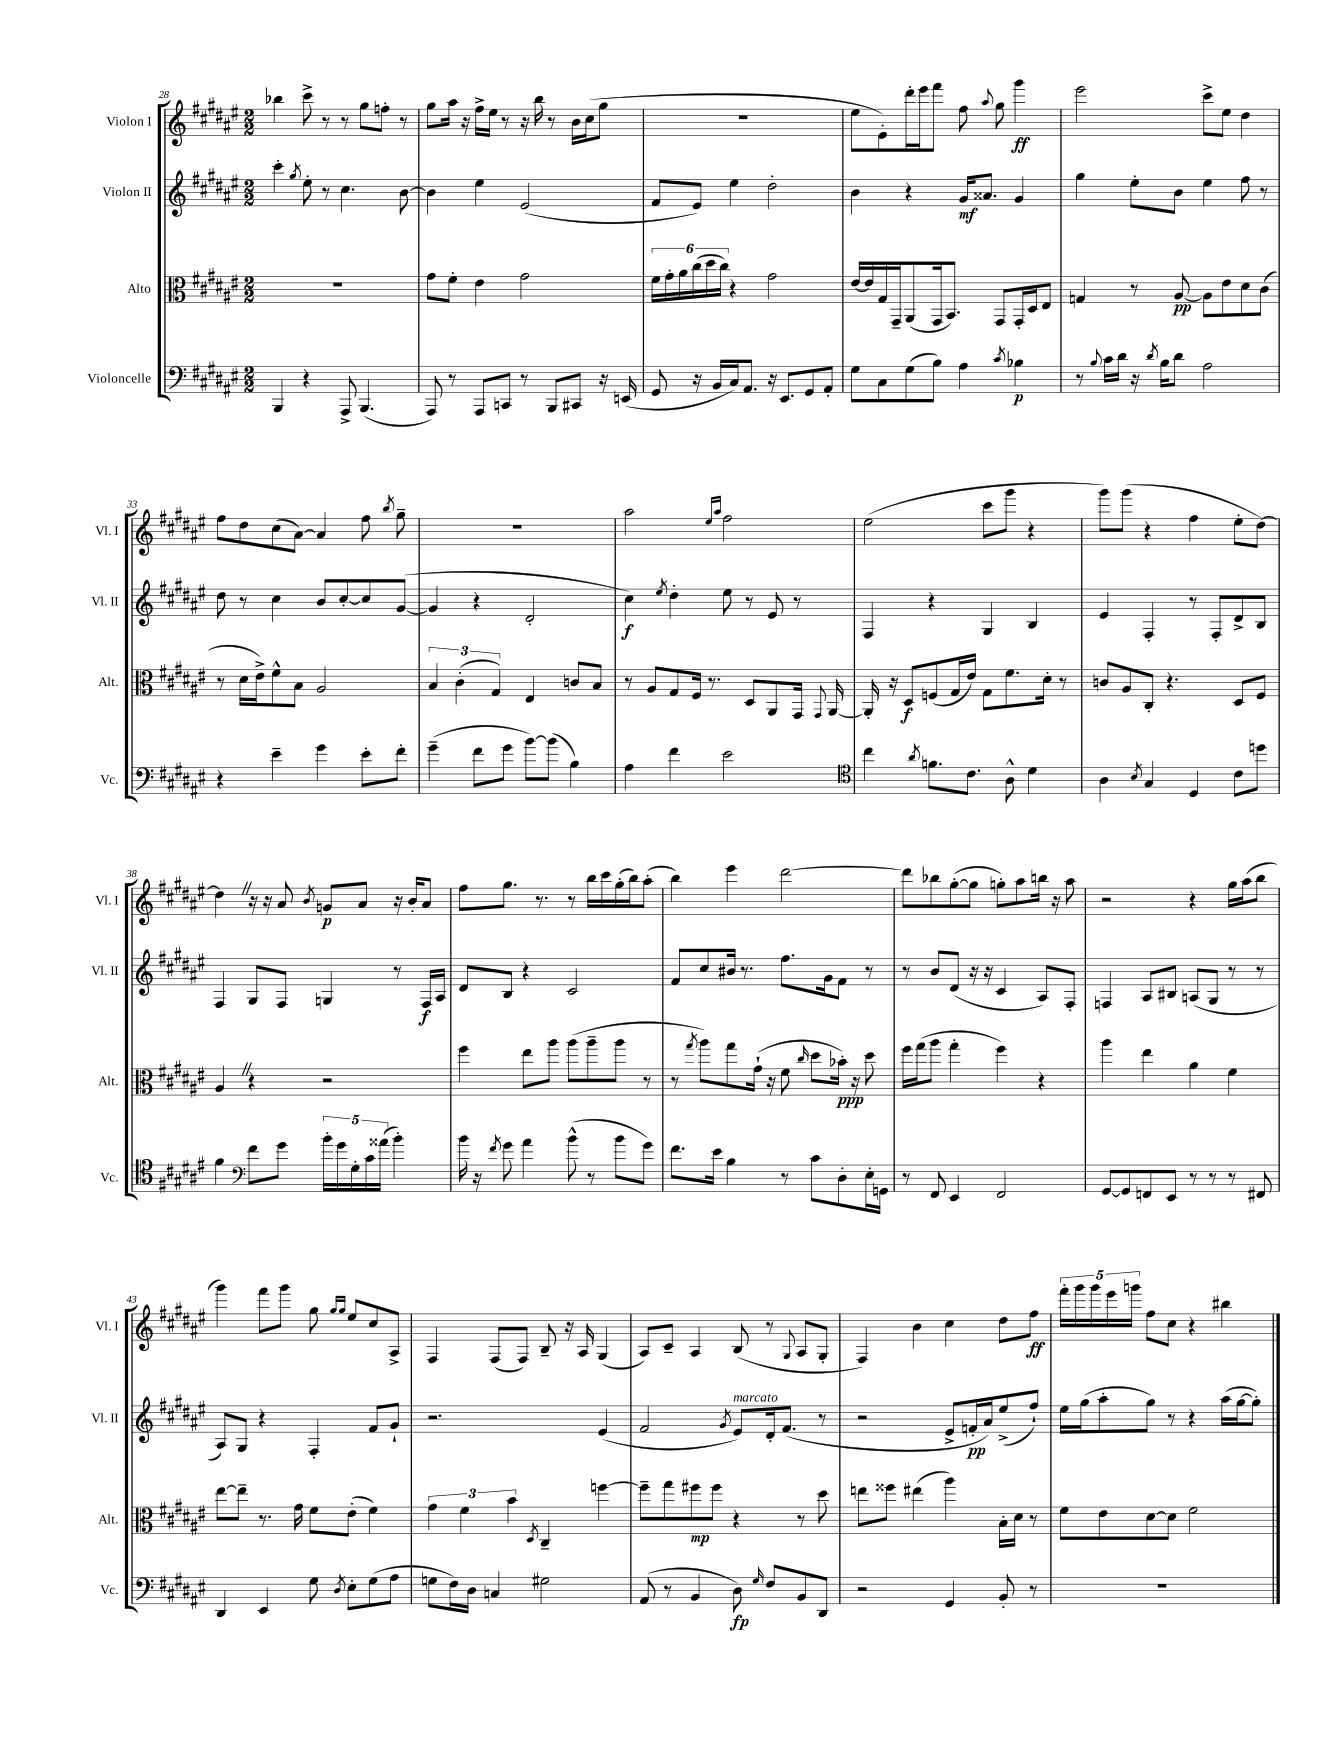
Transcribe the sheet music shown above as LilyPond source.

<<
\new StaffGroup <<
\new Staff = "s0" \with { instrumentName = "Violon I" shortInstrumentName = "Vl. I" } {
    \clef treble \key fis \major \numericTimeSignature \time 2/2
    \autoBeamOff bes''4 cis'''8-> r8 r8 gis''8[ f''8]-. r8 |
    gis''8[ ais''16] r16 fis''16[-> eis''16] r8 r16 b''16 r8 b'16[ cis''16( gis''8] |
    R1 |
    eis''8[ eis'8-.) dis'''16-. eis'''16 fis'''8] fis''8 \appoggiatura { ais''8 } gis''8 gis'''4\ff |
    eis'''2 cis'''8[-> eis''8] dis''4 |
    fis''8[ dis''8 cis''8( ais'8]~) ais'4 fis''8 \acciaccatura { b''8 } gis''8-- |
    R1 |
    ais''2 \grace { eis''16[ ais''16] } fis''2 |
    eis''2( cis'''8[ gis'''8] r4 |
    gis'''8[) gis'''8]( r4 fis''4 eis''8[-. dis''8]~) |
    dis''4 \once \override BreathingSign.text = \markup { \musicglyph "scripts.caesura.straight" } \breathe r16 r16 ais'8 \acciaccatura { b'8 } g'8[\p ais'8] r16 b'16[-. ais'8] |
    fis''8[ gis''8.] r8. r8 b''16[ cis'''16 gis''16-.( b''16) ais''8]-.( |
    b''4) eis'''4 dis'''2~ |
    dis'''8[ bes''8 gis''8~-.( gis''8] g''8[-.) ais''8 b''16] r16 ais''8 |
    r2 r4 gis''16[ ais''16( b''8] |
    gis'''4) fis'''8[ gis'''8] gis''8 \grace { gis''16[ gis''16] } eis''8[ cis''8 ais8]-> |
    fis4 fis8[( fis8]) b8-- r16 ais16 gis4( |
    ais8[) cis'8]-- ais4 b8( r8 \appoggiatura { gis8 } ais8[ gis8]-. |
    fis4) b'4 cis''4 dis''8[ fis''8]\ff |
    \tuplet 5/4 { fis'''16[-. gis'''16 gis'''16 eis'''16 g'''16] } fis''8[ cis''8] r4 bis''4 \bar "|." |
}
\new Staff = "s1" \with { instrumentName = "Violon II" shortInstrumentName = "Vl. II" } {
    \clef treble \key fis \major \numericTimeSignature \time 2/2
    \autoBeamOff cis'''4-. \acciaccatura { gis''8 } eis''8-. r8 cis''4. b'8~ |
    b'4 eis''4 eis'2( |
    fis'8[ eis'8]) eis''4 dis''2-. |
    b'4 r4 gis'16[\mf aisis'8.] gis'4 |
    gis''4 eis''8[-. b'8] eis''4 fis''8 r8 |
    dis''8 r8 cis''4 b'8[ cis''8~-. cis''8 gis'8]~( |
    gis'4 r4 dis'2-. |
    cis''4\f) \acciaccatura { eis''8 } dis''4-. eis''8 r8 eis'8 r8 |
    fis4 r4 gis4 b4 |
    eis'4 fis4-. r8 fis8[-. dis'8-> b8] |
    fis4 gis8[ fis8] g4 r8 fis16[\f ais16] |
    dis'8[ b8] r4 cis'2 |
    fis'8[ cis''8 bis'16] r8. fis''8.[ gis'16 fis'8] r8 |
    r8 b'8[ dis'8]( r16 r16 cis'4 ais8[) fis8]-. |
    f4 ais8[ bis8] a8[( gis8] r8 r8 |
    ais8[) gis8] r4 fis4-. fis'8[ gis'8]-! |
    r2. eis'4( |
    fis'2 \acciaccatura { gis'8 } eis'8[^\markup { \italic "marcato" }) dis'16-. fis'8.]( r8 |
    r2 eis'8[-> f'16-.\pp ais'16) eis''8->( fis''8]-!) |
    eis''16[ gis''16( ais''8-. gis''8]) r8 r4 ais''16[( gis''16~ gis''8]-.) \bar "|." |
}
\new Staff = "s2" \with { instrumentName = "Alto" shortInstrumentName = "Alt." } {
    \clef alto \key fis \major \numericTimeSignature \time 2/2
    \autoBeamOff R1 |
    gis'8[ fis'8]-. eis'4 gis'2 |
    \tuplet 6/4 { fis'16[ gis'16-. ais'16 cis''16( dis''16 cis''16]) } r4 gis'2 |
    eis'16[~ eis'16 gis16 gis,16-- ais,8( gis,16 b,8.]) gis,8[ gis,16-. dis16 eis8] |
    g4 r8 ais8~\pp ais8[ eis'8 dis'8 cis'8]( |
    r8 dis'16[ eis'16->) fis'8-^ b8] ais2 |
    \tuplet 3/2 { b4 cis'4-.( gis4) } eis4 c'8[ b8] |
    r8 ais8[ gis8 fis16] r8. dis8[ ais,8 gis,16] \appoggiatura { gis,8 } ais,16~ |
    ais,16-. r16 dis8[\f f8( gis16 eis'16]) gis8[ fis'8. dis'16]-. r8 |
    c'8[ ais8 cis8]-. r4. dis8[ fis8] |
    ais4 \once \override BreathingSign.text = \markup { \musicglyph "scripts.caesura.straight" } \breathe r4 r2 |
    fis''4 eis''8[ ais''8] ais''8[( ais''8-- ais''8] r8 |
    r8 \acciaccatura { gis''8 } ais''8[) gis''8 gis'16]-!( r16 fis'8 \grace { cis''16 } dis''8[ bes'16]-.\ppp) r16 dis''8 |
    fis''16[ gis''16( ais''8] gis''4-. fis''4) r4 |
    ais''4 eis''4 ais'4 fis'4 |
    eis''8[~ eis''8]-- r8. gis'16 fis'8[ eis'8]-.( fis'4) |
    \tuplet 3/2 { gis'4 fis'4 b'4 } \acciaccatura { dis8 } cis4-- f''4~ |
    f''8[-- gis''8 fis''8\mp fis''8] r4 r8 dis''8 |
    e''8[ fisis''8] eis''4( ais''4) b16[-. dis'16] r8 |
    fis'8[ eis'8 dis'8~ dis'8] fis'2 \bar "|." |
}
\new Staff = "s3" \with { instrumentName = "Violoncelle" shortInstrumentName = "Vc." } {
    \clef bass \key fis \major \numericTimeSignature \time 2/2
    \autoBeamOff b,,4 r4 ais,,8-> b,,4.( |
    ais,,8) r8 ais,,8[ c,8] r8 b,,8[ cis,8] r16 e,16( |
    gis,8 r16 b,16[ cis16) ais,8.] r16 eis,8.[ gis,8 ais,8]-. |
    gis8[ cis8 gis8( b8]) ais4 \acciaccatura { cis'8 } bes4\p |
    r8 \appoggiatura { b8 } cis'16[ dis'16] r16 \acciaccatura { dis'8 } b16[ dis'8] ais2 |
    r4 eis'4-- gis'4 eis'8[-. fis'8]-. |
    gis'4--( fis'8[ gis'8] b'8[~) b'8]( b4) |
    ais4 fis'4 eis'2 |
    \clef tenor cis''4 \acciaccatura { ais'8 } f'8.[ cis'8.] ais8-^ dis'4 |
    ais4 \acciaccatura { b8 } gis4 dis4 cis'8[ d''8] |
    fis'4 \clef bass fis'8[ gis'8] \tuplet 5/4 { b'16[-. gis'16 gis16-. cis'16 aisis'16]( } b'4-.) |
    b'16 r16 \acciaccatura { fis'8 } gis'8 ais'4 b'8-^( r8 b'8[ gis'8]) |
    fis'8.[ eis'16] b4 r8 cis'8[ dis8-. eis16-. g,16] |
    r8 fis,8 eis,4 fis,2 |
    gis,8[~ gis,8 f,8 eis,8] r8 r8 r8 fis,8 |
    dis,4 eis,4 gis8 \acciaccatura { dis8 } eis8[-. gis8( ais8] |
    g8[ fis16) dis16] c4 gis2 |
    ais,8( r8 b,4 dis8\fp) \grace { gis16 } fis8[ b,8 dis,8] |
    r2 gis,4 b,8-. r8 |
    R1 \bar "|." |
}
>>
>>
\layout { \context { \Score currentBarNumber = #28 } }
